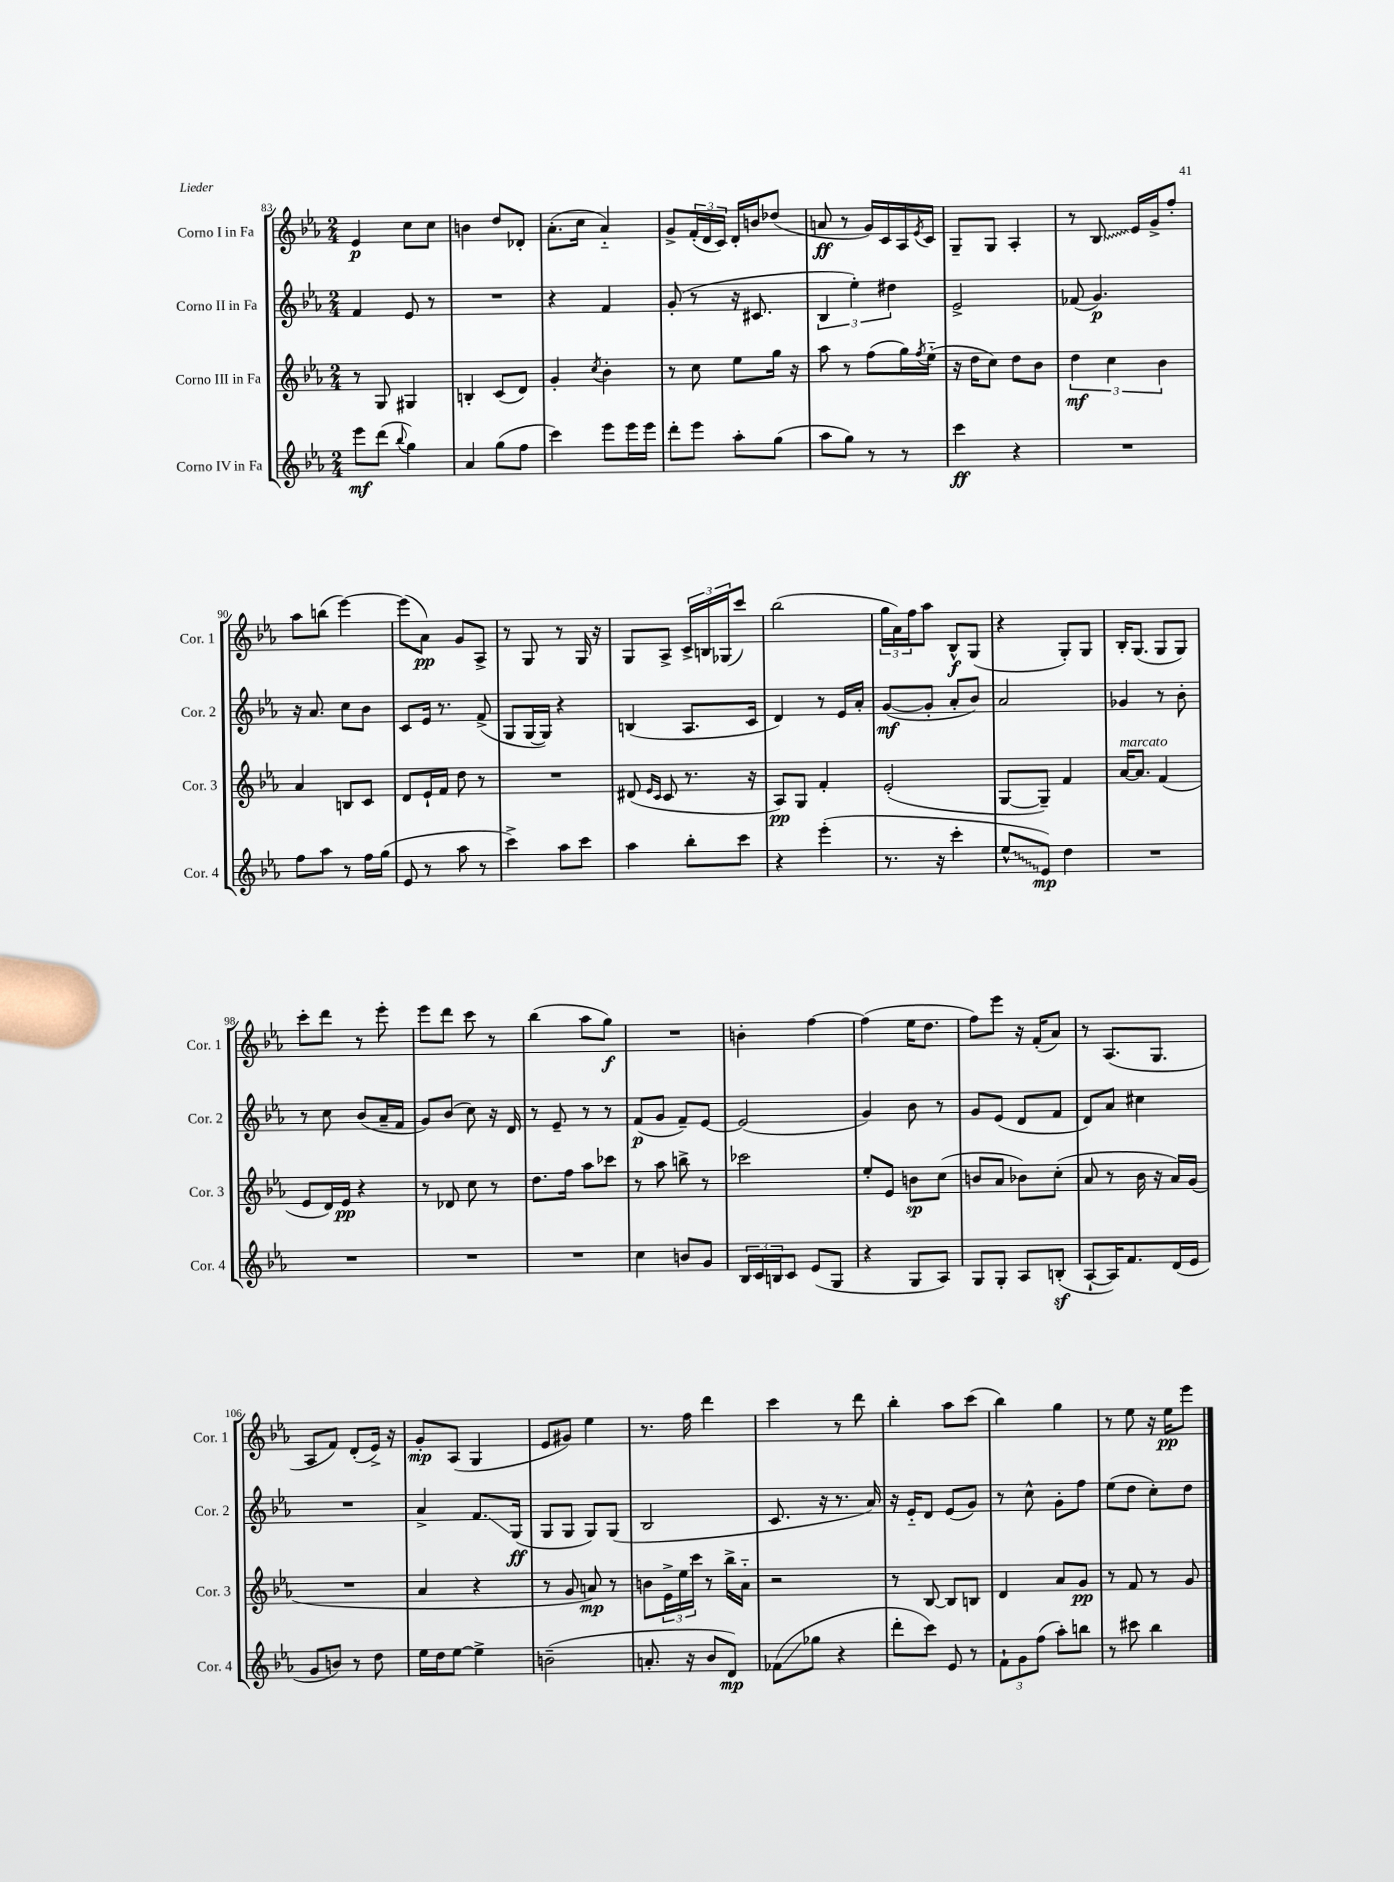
<<
\new StaffGroup <<
\new Staff = "s0" \with { instrumentName = "Corno I in Fa" shortInstrumentName = "Cor. 1" } {
    \clef treble \key ees \major \numericTimeSignature \time 2/4
    ees'4\p c''8 c''8 |
    b'4 d''8 des'8-. |
    aes'8.-.( c''16 aes'4-_) |
    g'8-> \tuplet 3/2 { f'16-.( d'16 c'16) } d'16-. b'16 des''8( |
    a'8\ff r8 g'16) c'16 aes16 \acciaccatura { ees'8 } c'16 |
    g8-- g8 aes4-. |
    r8 \once \override Glissando.style = #'zigzag bes8\glissando ees'16 g'16-> f''8-. |
    aes''8 b''8( ees'''4~) |
    ees'''8( aes'8\pp) g'8 aes8-> |
    r8 g8 r8 g16 r16 |
    g8 aes8-> \tuplet 3/2 { c'16-> b16 ges16( } c'''8) |
    bes''2( |
    \tuplet 3/2 { g''16 aes'16) f''16 } aes''8 bes8-^\f g8( |
    r4 g8-.) g8 |
    bes16-. g8.( g8 g8) |
    c'''8-. d'''8 r8 ees'''8-. |
    ees'''8 d'''8 c'''8 r8 |
    bes''4( aes''8 g''8\f) |
    R2 |
    b'4-. f''4~ |
    f''4( ees''16 d''8. |
    f''8) ees'''8 r16 f'16-.( aes'8) |
    r8 aes8.( g8. |
    aes8 f'8) d'8-.( ees'16->) r16 |
    g'8-.\mp aes8( g4 |
    ees'8 gis'8) ees''4 |
    r8. f''16 d'''4 |
    c'''4 r8 d'''8 |
    bes''4-. aes''8 c'''8( |
    bes''4) g''4 |
    r8 ees''8 r16 ees''16\pp ees'''8 \bar "|." |
}
\new Staff = "s1" \with { instrumentName = "Corno II in Fa" shortInstrumentName = "Cor. 2" } {
    \clef treble \key ees \major \numericTimeSignature \time 2/4
    f'4 ees'8 r8 |
    R2 |
    r4 f'4 |
    g'8-.( r8 r16 cis'8. |
    \tuplet 3/2 { bes4 ees''4-.) dis''4 } |
    ees'2-> |
    fes'8( g'4.\p) |
    r16 aes'8. c''8 bes'8 |
    c'8 ees'16 r8. f'8->( |
    g8 g16~ g16) r4 |
    b4( aes8. c'16 |
    d'4) r8 ees'16 aes'16-. |
    g'8~\mf( g'8-. aes'8-. bes'8) |
    aes'2 |
    ges'4 r8 bes'8-. |
    r8 c''8 bes'8( aes'16-- f'16 |
    g'8) bes'8( c''8) r16 d'16 |
    r8 ees'8-- r8 r8 |
    f'8\p( g'8 f'8--) ees'8~ |
    ees'2( |
    g'4) bes'8 r8 |
    g'8 ees'8( d'8 f'8 |
    d'8) aes'8 cis''4 |
    R2 |
    aes'4-> f'8.\glissando g16\ff( |
    g8 g8 g8) g8( |
    bes2 |
    c'8. r16 r8. aes'16) |
    r16 ees'16-_ d'8 ees'8( g'8) |
    r8 c''8-^ g'8-. f''8 |
    ees''8( d''8 c''8-.) d''8 \bar "|." |
}
\new Staff = "s2" \with { instrumentName = "Corno III in Fa" shortInstrumentName = "Cor. 3" } {
    \clef treble \key ees \major \numericTimeSignature \time 2/4
    r8 g8 gis4 |
    b4-. c'8( d'8) |
    g'4-. \acciaccatura { c''8 } bes'4-. |
    r8 c''8 ees''8 g''16 r16 |
    aes''8 r8 f''8( g''16) \acciaccatura { f''8 } ees''16-_( |
    r16 d''16 c''8) d''8 bes'8 |
    \tuplet 3/2 { d''4\mf c''4 bes'4 } |
    aes'4 b8 c'8 |
    d'8 ees'16-! f'16 d''8 r8 |
    R2 |
    dis'8( \grace { ees'16 c'16 } c'8 r8. r16 |
    aes8\pp) g8 f'4-. |
    ees'2-.( |
    g8~ g8--) f'4 |
    aes'16~^\markup { \italic "marcato" } aes'8. f'4( |
    ees'8 d'16) ees'16\pp r4 |
    r8 des'8 c''8 r8 |
    d''8. f''16 aes''8 ces'''8 |
    r8 aes''8 b''8-> r8 |
    ces'''2 |
    ees''8-. ees'8 b'8\sp c''8( |
    b'8 aes'8 bes'8) c''8-.( |
    aes'8 r8 bes'16 r16 aes'16) g'16( |
    R2 |
    aes'4 r4 |
    r8 g'8 a'8\mp) r8 |
    b'8 \tuplet 3/2 { ees'16-> ees''16 c'''16 } r8 bes''16-> aes'16-_ |
    r2 |
    r8 bes8~ bes8 b8 |
    d'4 aes'8 g'8\pp |
    r8 f'8 r8 g'8 \bar "|." |
}
\new Staff = "s3" \with { instrumentName = "Corno IV in Fa" shortInstrumentName = "Cor. 4" } {
    \clef treble \key ees \major \numericTimeSignature \time 2/4
    ees'''8\mf d'''8( \appoggiatura { bes''8 } g''4) |
    aes'4 g''8( f''8 |
    c'''4) ees'''8 ees'''16 ees'''16 |
    d'''8-. ees'''8 aes''8-. g''8( |
    aes''8 g''8) r8 r8 |
    c'''4\ff r4 |
    R2 |
    f''8 aes''8 r8 f''16 g''16( |
    ees'8 r8 aes''8 r8 |
    c'''4->) aes''8 c'''8 |
    aes''4 bes''8-. c'''8 |
    r4 ees'''4-.( |
    r8. r16 c'''4-. |
    \once \override Glissando.style = #'zigzag ees''8-^\glissando ees'8\mp) d''4 |
    R2 |
    R2 |
    R2 |
    R2 |
    c''4 b'8 g'8 |
    \tuplet 3/2 { bes16 c'16 b16 } c'8 ees'8( g8 |
    r4 g8 aes8) |
    g8 g8-. aes8 b8-.\sf( |
    aes8~-! aes16) f'8. d'16( ees'16 |
    g'8 b'8) r8 d''8 |
    ees''16 d''16 ees''8~ ees''4-> |
    b'2--( |
    a'8.-. r16 bes'8 d'8\mp) |
    fes'8\glissando( ges''8 r4 |
    d'''8-. c'''8) ees'8 r8 |
    \tuplet 3/2 { f'8-! g'8 f''8( } aes''8-.) b''8 |
    r8 cis'''8 bes''4 \bar "|." |
}
>>
>>
\layout { \context { \Score currentBarNumber = #83 } }
